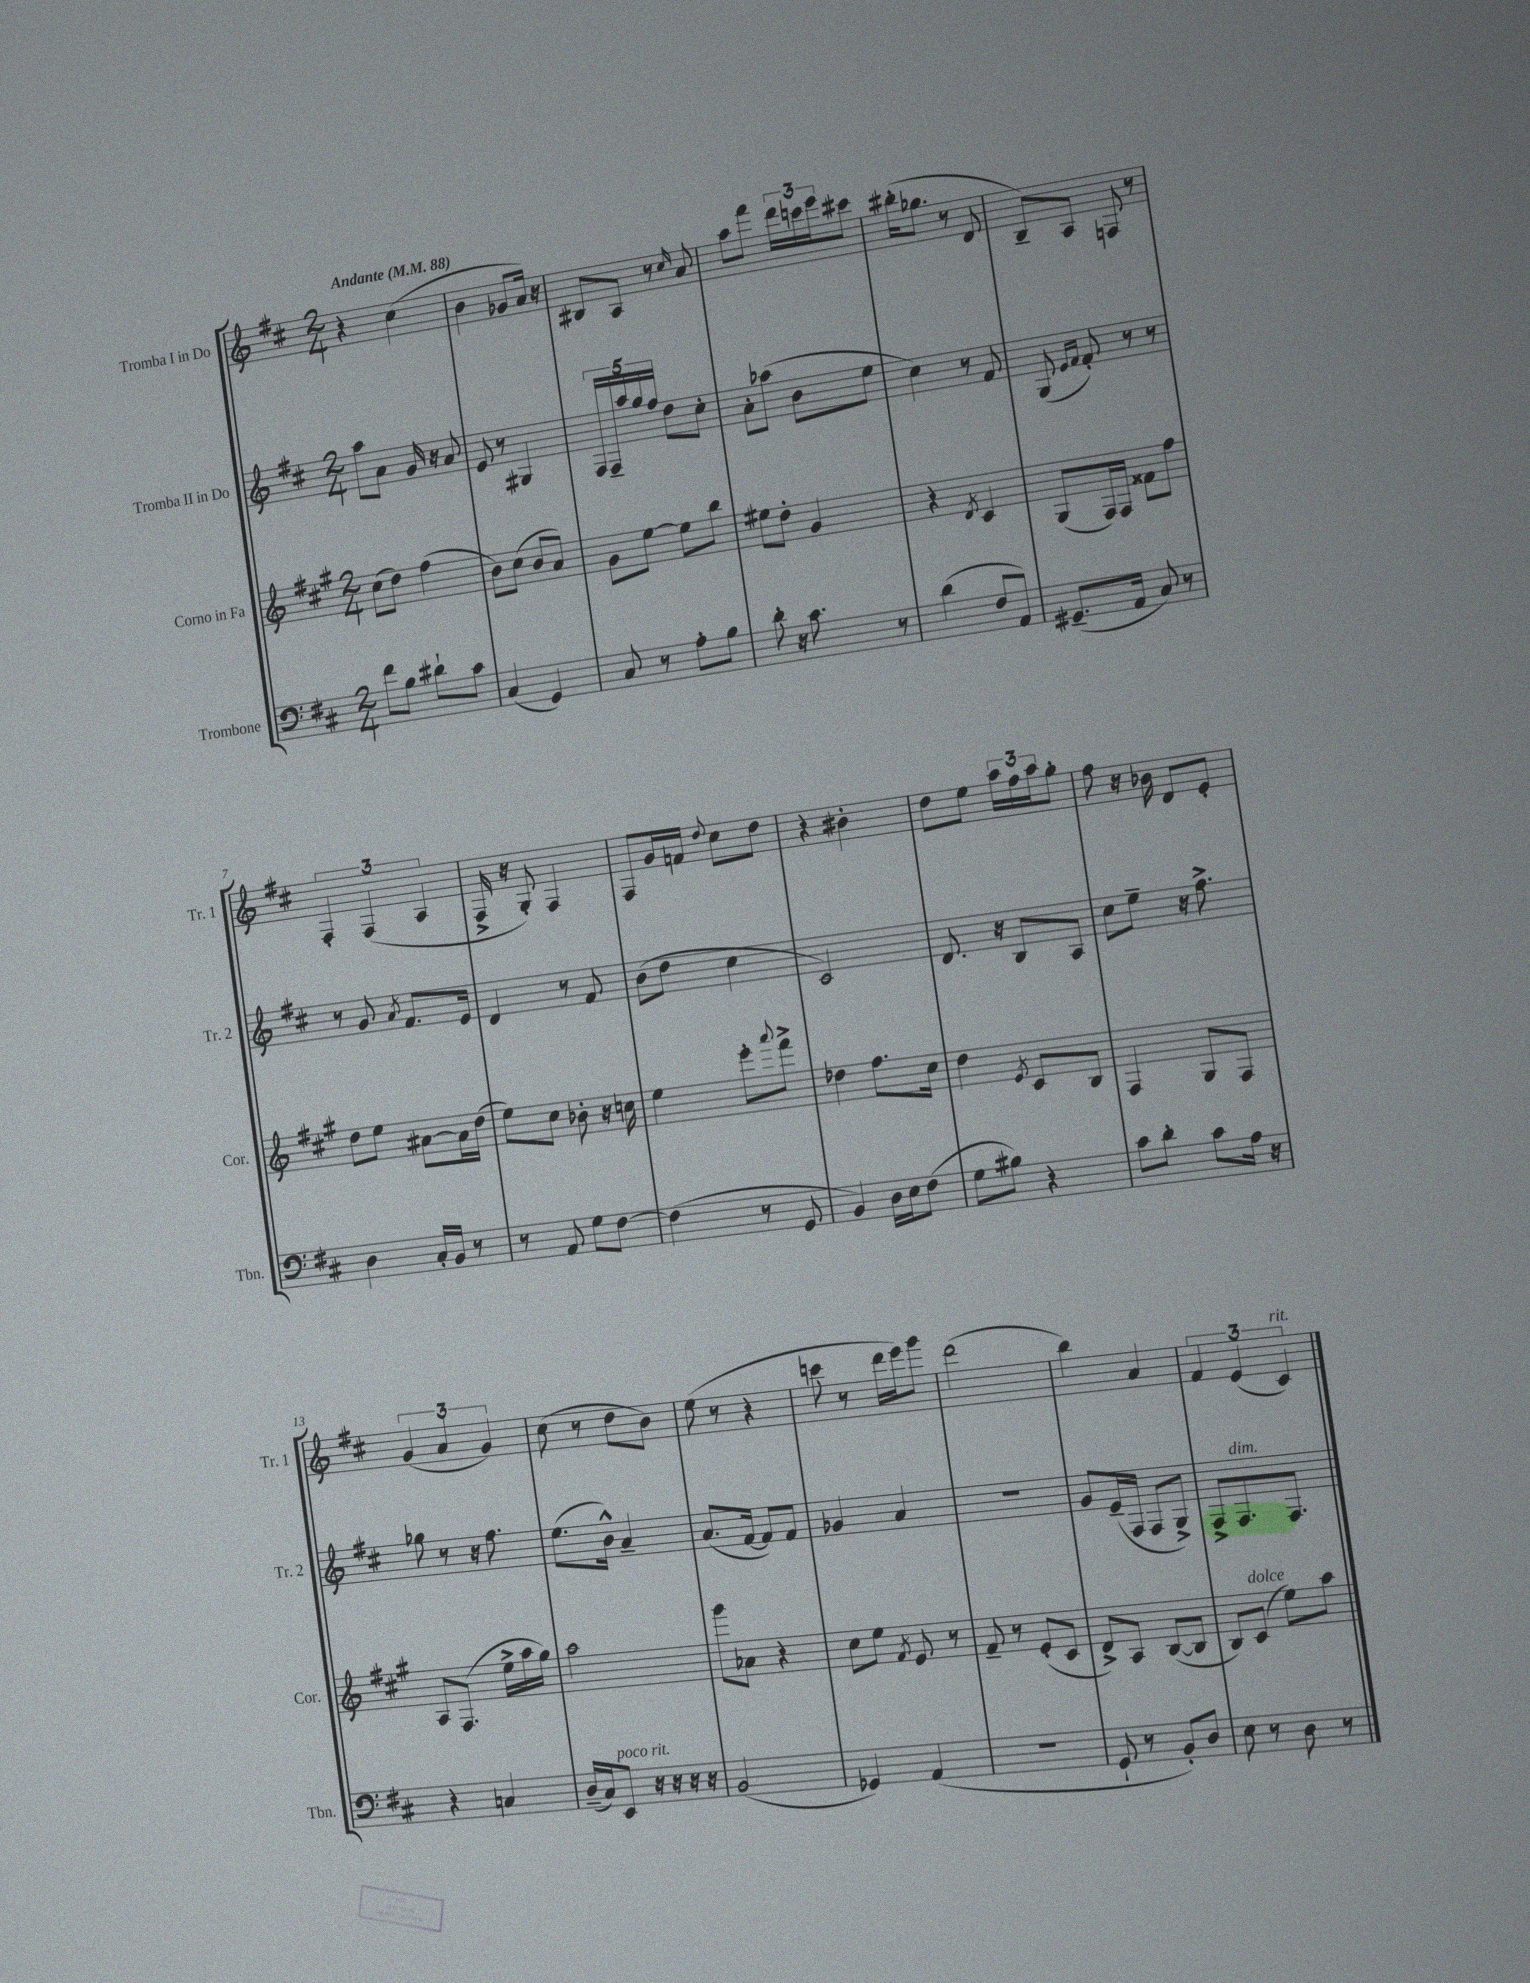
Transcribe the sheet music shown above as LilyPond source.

<<
\new StaffGroup <<
\new Staff = "s0" \with { instrumentName = "Tromba I in Do" shortInstrumentName = "Tr. 1" } {
    \clef treble \key d \major \numericTimeSignature \time 2/4 \tempo "Andante" 4 = 88
    r4 cis''4( |
    b'4 ges'8 a'16) r16 |
    bis8 a8 r8 \grace { cis''16 } a'8 |
    a''8 fis'''8 \tuplet 3/2 { d'''16 c'''16 e'''16 } cis'''8 |
    bis''16-.( ges''8. r8 d'8 |
    b8--) a8 f8 r8 |
    \tuplet 3/2 { fis4-. fis4( a4 } |
    fis16-> r16 g8-.) fis4 |
    fis8 g'16 f'16 \appoggiatura { d''8 } cis''8 d''8 |
    r4 bis'4-. |
    d''8 e''8 \tuplet 3/2 { a''16 fis''16 a''16 } g''8-. |
    fis''8 r16 bes'16 d'8 e'8-. |
    \tuplet 3/2 { g'4( a'4 g'4) } |
    cis''8( r8 d''8 b'8) |
    e''8( r8 r4 |
    c'''8 r8 d'''16 e'''16) g'''8 |
    d'''2( |
    b''4) a'4 |
    \tuplet 3/2 { fis'4 e'4( cis'4^\markup { \italic "rit." }) } \bar "|." |
}
\new Staff = "s1" \with { instrumentName = "Tromba II in Do" shortInstrumentName = "Tr. 2" } {
    \clef treble \key d \major \numericTimeSignature \time 2/4
    a''8 a'8 g'16 r16 a'8 |
    e'8 r8 gis4 |
    \tuplet 5/4 { fis16 fis16-- a''16 g''16 fis''16 } d''8 cis''8-. |
    a'8-. aes''8( b'8 e''8 |
    cis''4) r8 fis'8 |
    g8( \grace { e'16 fis'16 } fis'8-.) r8 r8 |
    r8 g'8 \acciaccatura { a'8 } fis'8. e'16 |
    d'4 r8 fis'8 |
    b'8( d''8 cis''4 |
    cis'2) |
    d'8. r16 b8 a8 |
    cis''8 e''8-- r16 fis''8.-> |
    ges''8 r8 r16 fis''8. |
    e''8.( b'16-^) a'4-- |
    a'8.( fis'16~ fis'8) fis'8 |
    ges'4 a'4 |
    r2 |
    g'8 e'16--( fis16 fis8 g8->) |
    fis8-> fis8.^\markup { \italic "dim." } fis8. \bar "|." |
}
\new Staff = "s2" \with { instrumentName = "Corno in Fa" shortInstrumentName = "Cor." } {
    \clef treble \key a \major \numericTimeSignature \time 2/4
    cis''8( d''8) fis''4( |
    b'8) cis''8( b'8 a'8) |
    gis'8 e''8~ e''8 b''8 |
    eis''8 d''8-. gis'4 |
    r4 \acciaccatura { d'8 } cis'4 |
    gis8( fis16) fis16 fisis'8 fis''8 |
    d''8 e''8 ais'8~ ais'16 d''16( |
    e''8) cis''8 bes'8-. r16 c''16 |
    e''4 e'''8-. \appoggiatura { a'''8 } fis'''8-> |
    des''4 fis''8. cis''16 |
    d''4 \acciaccatura { e'8 } cis'8 b8 |
    fis4 gis8 fis8 |
    a8 fis8.( e''16-> a''16 gis''16) |
    a''2 |
    gis'''8 aes'8 r4 |
    cis''8 e''8 \acciaccatura { fis'8 } e'8 r8 |
    fis'8-- r8 e'8-.( cis'8 |
    d'8->) a8 b8~( b8 |
    b8) cis'8^\markup { \italic "dolce" }( e''8) a''8 \bar "|." |
}
\new Staff = "s3" \with { instrumentName = "Trombone" shortInstrumentName = "Tbn." } {
    \clef bass \key d \major \numericTimeSignature \time 2/4
    fis'8 b8 dis'8-! cis'8 |
    cis4( g,4) |
    cis8 r8 a8-. b8 |
    d'8-. r16 cis'8. r8 |
    d'4( fis8 a,8) |
    gis,8.--( a,16 cis8) r8 |
    d4 cis16-. b,16 r8 |
    r8 a,8 g8 fis8~ |
    fis4( r8 g,8 |
    b,4) d16 e16 fis8( |
    g8 bis8) r4 |
    cis'8 d'8-. cis'8 a16 r16 |
    r4 c4 |
    d16--( cis16) e,8^\markup { \italic "poco rit." } r16 r16 r16 r16 |
    b,2( |
    ges,4) a,4( |
    R2 |
    g,8-! r8 b,8-.) d8 |
    e8 r8 d8 r8 \bar "|." |
}
>>
>>
